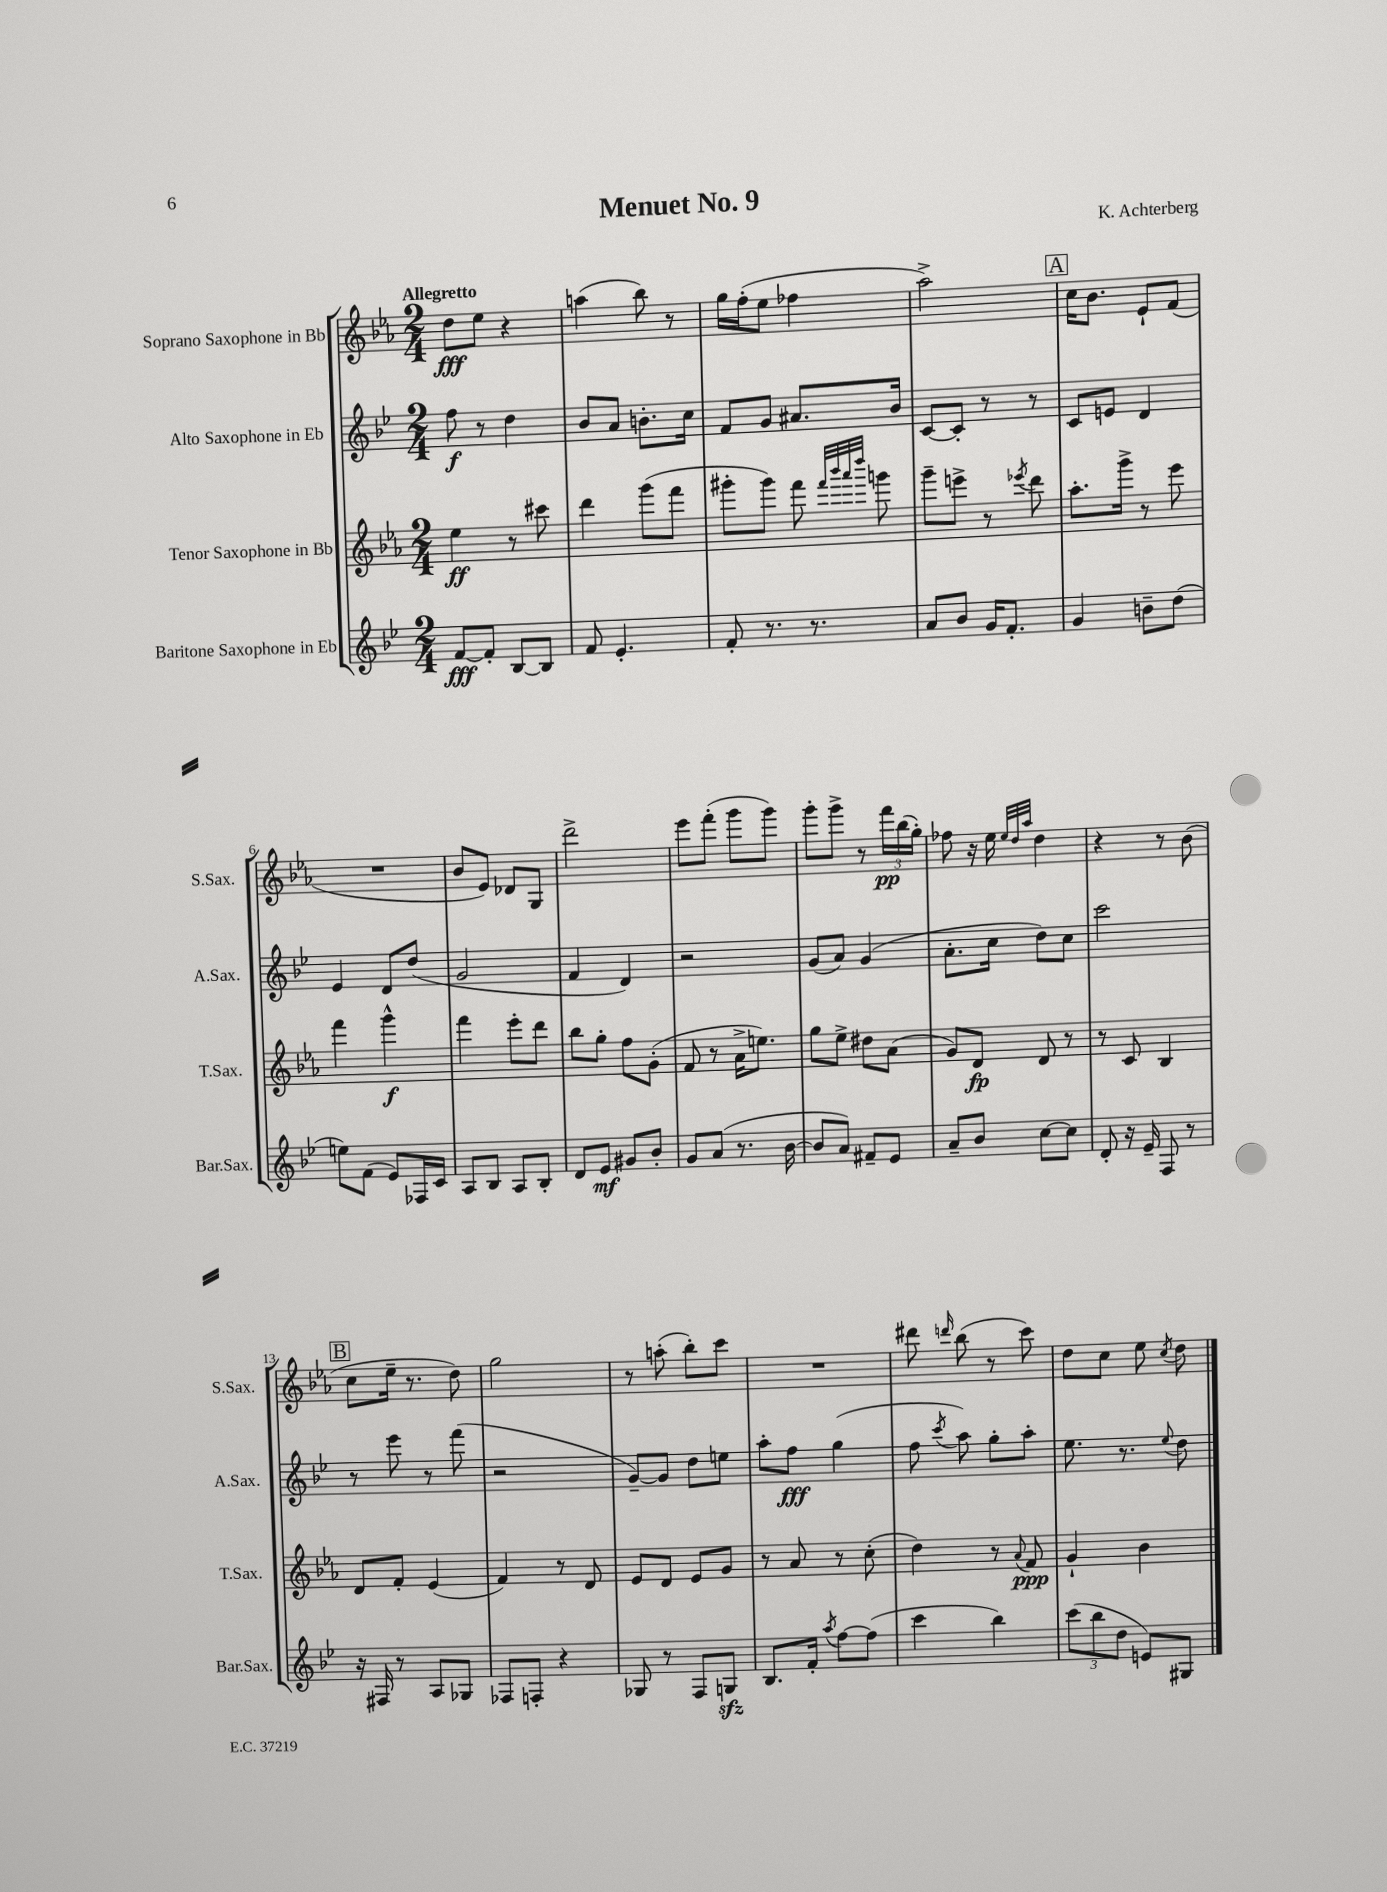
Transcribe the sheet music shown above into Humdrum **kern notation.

**kern	**kern	**kern	**kern
*staff4	*staff3	*staff2	*staff1
*clefG2	*clefG2	*clefG2	*clefG2
*k[b-e-]	*k[b-e-a-]	*k[b-e-]	*k[b-e-a-]
*M2/4	*M2/4	*M2/4	*M2/4
[8f	4ee-	8ff	8dd
8f']	.	8r	8ee-
[8B-	8r	4dd	4r
8B-]	8ccc#	.	.
=	=	=	=
8f	4ddd	8b-	(4aa
4.e-'	.	8a	.
.	(8ggg	8.b'	8bb-)
.	8fff	.	8r
.	.	16cc	.
=	=	=	=
8f'	8ggg#'	8f	16gg
.	.	.	(16ff'
8.r	8ggg#)	8g	8ee-
.	8fff	8.a#	4ff-
8.r	.	.	.
.	32qqfff	.	.
.	32qqbbb-	.	.
.	32qqaaa-	.	.
.	32qqdddd	.	.
.	8ggg	.	.
.	.	16b-	.
=	=	=	=
8a	8ggg~	[8c	2aa-^)
8b-	8eee^	8c']	.
16g	8r	8r	.
8.f'	.	.	.
.	8qeee-	.	.
.	8ddd	8r	.
=	=	=	=
4g	8.aa-'	8c	16cc
.	.	.	8.b-
.	.	8e	.
.	16ggg^	.	.
8b~	8r	4d	8e-`
(8dd	8eee-	.	(8f
=	=	=	=
8ee)	4fff	4e-	2r
(8f	.	.	.
8e-)	4ggg^^	8d	.
16F-	.	(8dd	.
16c	.	.	.
=	=	=	=
8A	4fff	2g	8b-
8B-	.	.	8e-)
8A	8eee-'	.	8d-
8B-'	8ddd	.	8G
=	=	=	=
8d	8bb-	4f	2ddd^
8e-	8gg'	.	.
8g#	8ff	4d)	.
8b-'	(8g'	.	.
=	=	=	=
8g	8f	2r	8eee-
(8a	8r	.	(8fff'
8.r	16a-^	.	8ggg
.	8.ee)	.	.
.	.	.	8ggg)
[16b-	.	.	.
=	=	=	=
8b-]	8gg	(8g	8ggg'
8a)	8ee-^	8a)	8ggg^
8f#~	8dd#	(4g	8r
8e-	(8a-	.	24fff
.	.	.	(24bb-
.	.	.	24gg')
=	=	=	=
8a~	8g)	8.a'	8ff-
8b-	8d	.	16r
.	.	16cc	16ee-
.	.	.	32qqee-
.	.	.	32qqdd
.	.	.	32qqaa-
[8cc	8d	8dd)	4dd
8cc]	8r	8cc	.
=	=	=	=
8d'	8r	2ccc	4r
16r	8c	.	.
16e-~	.	.	.
8F	4B-	.	8r
8r	.	.	(8b-
=	=	=	=
16r	8d	8r	8cc
16F#	.	.	.
8r	8f'	8eee-	16ee-~
.	.	.	8.r
8A	(4e-	8r	.
8G-	.	(8fff	8dd)
=	=	=	=
8F-	4f)	2r	2gg
8F'	.	.	.
4r	8r	.	.
.	8d	.	.
=	=	=	=
8G-	8e-	[8g~)	8r
8r	8d	8g]	(8aa'
8F	8e-	8dd	8bb-')
8G	8g	8ee	8ccc
=	=	=	=
8.B-	8r	8aa'	2r
.	8a-	8ff	.
16f'	.	.	.
8qaa	.	.	.
[8ff	8r	(4gg	.
(8ff]	(8cc'	.	.
=	=	=	=
4ccc	4dd)	8ff	8ddd#
.	.	8qccc	16qqddd
.	.	8aa)	(8bb-
4bb-)	8r	8gg'	8r
.	8qqa-	.	.
.	8f	8aa'	8ccc)
=	=	=	=
(12ccc	4g`	8.ee-	8dd
12bb-	.	.	.
.	.	.	8cc
12dd	.	.	.
.	.	8.r	.
8e)	4b-	.	8ee-
.	.	8qqee-	8qcc
8G#	.	8dd	8dd
==	==	==	==
*-	*-	*-	*-
